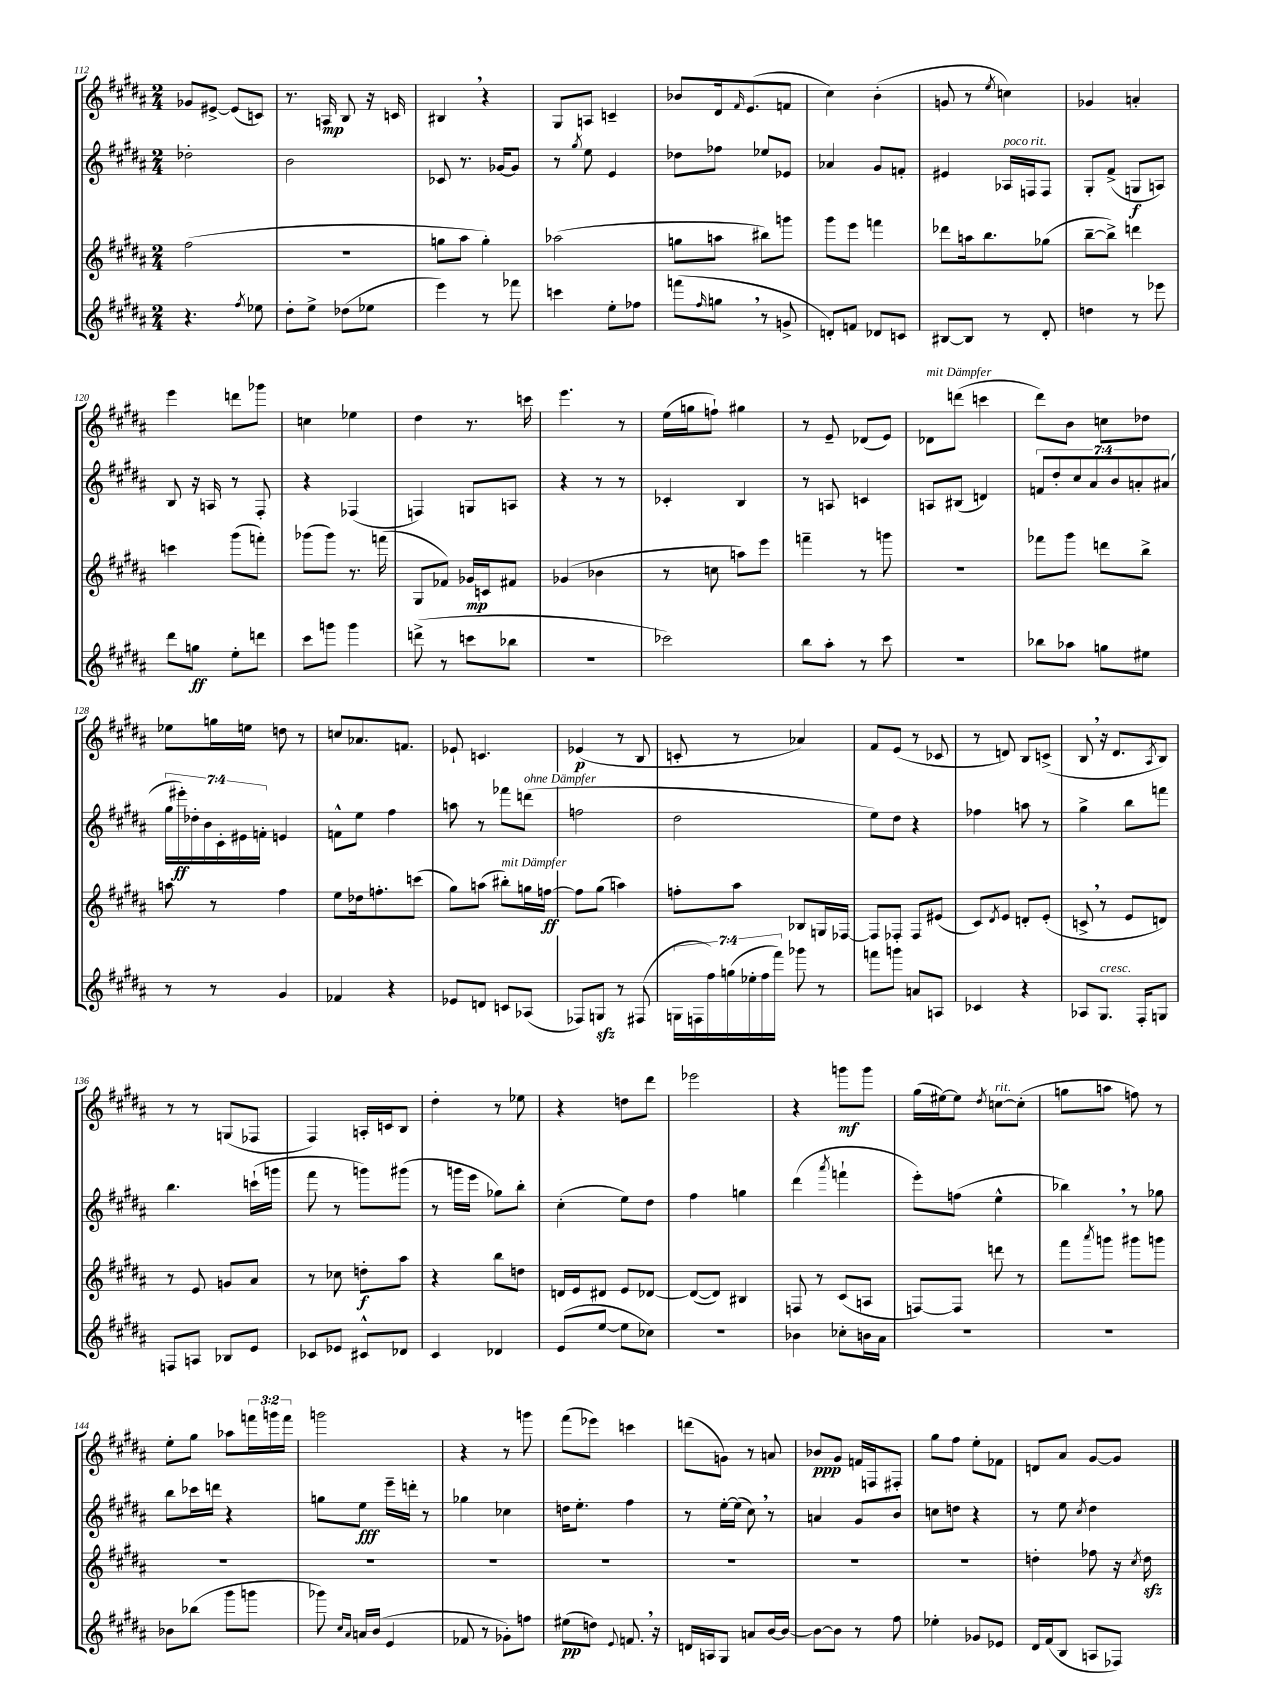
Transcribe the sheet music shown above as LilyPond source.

<<
\new StaffGroup <<
\new Staff = "s0" {
    \clef treble \key b \major \numericTimeSignature \time 2/4 \override Staff.TupletNumber.text = #tuplet-number::calc-fraction-text
    ges'8 eis'8~-> eis'8( c'8) |
    r8. a16\mp b8 r16 c'16 |
    bis4 \breathe r4 |
    gis8 a8 c'4-- |
    bes'8 dis'16 \grace { fis'16 } e'8.( f'8 |
    cis''4) b'4-.( |
    g'8 r8 \acciaccatura { e''8 } c''4) |
    ges'4 a'4-. |
    e'''4 d'''8 ges'''8 |
    c''4 ees''4 |
    dis''4 r8. c'''16 |
    e'''4. r8 |
    e''16( g''16 f''8-!) gis''4 |
    r8 e'8-- des'8( e'8) |
    des'8^\markup { \italic "mit Dämpfer" } d'''8( c'''4 |
    dis'''8) b'8 c''8 des''8 |
    ees''8 g''16 e''16 d''8 r8 |
    c''8 aes'8. f'8. |
    ees'8-! c'4. |
    ees'4\p( r8 b8 |
    c'8-. r8 aes'4) |
    fis'8 e'8( r8 ces'8 |
    r8 d'8) b8 c'8->( |
    b8 \breathe r16 dis'8. \acciaccatura { ais8 } b8) |
    r8 r8 g8( fes8 |
    fis4) a16-. c'16 b8 |
    dis''4-. r8 ees''8 |
    r4 d''8 dis'''8 |
    ees'''2 |
    r4 g'''8\mf g'''8 |
    gis''16( eis''16~) eis''8 \acciaccatura { dis''8 } c''8~^\markup { \italic "rit." } c''8-.( |
    g''8 a''8 f''8) r8 |
    e''8-. gis''8 aes''8 \tuplet 3/2 { f'''16 g'''16 f'''16 } |
    g'''2 |
    r4 r8 g'''8 |
    fis'''8( ees'''8) c'''4 |
    d'''8( g'8) r8 a'8 |
    bes'8\ppp gis'8 f'16 f16 fis8-. |
    gis''8 fis''8 e''8-. fes'8 |
    d'8 ais'8 gis'8~ gis'8 \bar "|." |
}
\new Staff = "s1" {
    \clef treble \key b \major \numericTimeSignature \time 2/4 \override Staff.TupletNumber.text = #tuplet-number::calc-fraction-text
    des''2-. |
    b'2 |
    ces'8 r8. ges'16~ ges'8 |
    r8 \acciaccatura { gis''8 } e''8 e'4 |
    des''8 fes''8 ees''8 ees'8 |
    aes'4 gis'8 f'8-. |
    eis'4 aes16^\markup { \italic "poco rit." } f16 f8 |
    gis8-. fis'8->( g8\f a8) |
    b8 r16 a16 r8 fis8-. |
    r4 fes4( |
    f4) g8 a8 |
    r4 r8 r8 |
    ces'4-. b4 |
    r8 a8 c'4 |
    a8 bis8( d'4) |
    \tuplet 7/4 { f'8 dis''8-. cis''8 ais'8 b'8 a'8-. ais'8( } |
    \tuplet 7/4 { gis''16 eis'''16-.\ff) des''16-. b'16 cis'16-. eis'16 f'16-. } e'4 |
    f'8-^ e''8 fis''4 |
    a''8 r8 fes'''8 d'''8^\markup { \italic "ohne Dämpfer" }( |
    f''2 |
    dis''2 |
    e''8) dis''8 r4 |
    fes''4 a''8 r8 |
    gis''4-> b''8 f'''8 |
    b''4. c'''16-!( g'''16 |
    fis'''8 r8 g'''8) gis'''8( |
    r8 g'''16 e'''16 ges''8) b''8-. |
    cis''4-.( e''8) dis''8 |
    fis''4 g''4 |
    dis'''4( \acciaccatura { ais'''8 } f'''4-! |
    e'''8-.) f''8( e''4-^ |
    bes''4) \breathe r8 ges''8 |
    b''8 ces'''16 d'''16 r4 |
    g''8 e''8\fff e'''16-- d'''16-. r8 |
    ges''4 ces''4 |
    d''16 e''8.-. fis''4 |
    r8 e''16~-. e''16( cis''8) \breathe r8 |
    a'4 gis'8 b'8 |
    c''8 d''8 r4 |
    r8 e''8 \acciaccatura { cis''8 } dis''4 \bar "|." |
}
\new Staff = "s2" {
    \clef treble \key b \major \numericTimeSignature \time 2/4
    fis''2( |
    R2 |
    g''8 ais''8 g''4-.) |
    aes''2( |
    g''8 a''8 bis''8) g'''8 |
    gis'''8 e'''8 f'''4 |
    des'''8 a''16 b''8. ges''8( |
    b''8~-- b''8->) d'''4 |
    c'''4 gis'''8( f'''8-.) |
    ges'''8( ges'''8) r8. f'''16( |
    gis8 fes'8) ges'16\mp c'16 fis'8 |
    ges'4( bes'4 |
    r8 c''8 a''8) e'''8 |
    f'''4-- r8 g'''8 |
    r2 |
    fes'''8 gis'''8 d'''8 b''8-> |
    a''8 r8 fis''4 |
    e''8 des''16 f''8.-. c'''8( |
    gis''8) a''8( bis''8-.^\markup { \italic "mit Dämpfer" }) g''16 f''16~\ff |
    f''8 gis''8( a''4) |
    f''8-. ais''8 bes8 g16 fes16~ |
    fes8 fes8-. fes8 eis'8( |
    cis'8) \acciaccatura { dis'8 } e'8 d'8-. e'8-.( |
    c'8-> \breathe r8 e'8 d'8) |
    r8 e'8 g'8 ais'8 |
    r8 ces''8 d''8-.\f ais''8 |
    r4 b''8 d''8 |
    d'16 e'16 dis'8 e'8 des'8~ |
    des'8~( des'8) bis4 |
    f8 r8 cis'8( a8 |
    f8~) f8 d'''8 r8 |
    fis'''8 \acciaccatura { ais'''8 } g'''8 gis'''8 g'''8 |
    R2 |
    R2 |
    R2 |
    R2 |
    R2 |
    R2 |
    R2 |
    d''4-. fes''8 r16 \acciaccatura { cis''8 } d''16\sfz \bar "|." |
}
\new Staff = "s3" {
    \clef treble \key b \major \numericTimeSignature \time 2/4 \override Staff.TupletNumber.text = #tuplet-number::calc-fraction-text
    r4. \acciaccatura { fis''8 } ees''8 |
    dis''8-. e''8-> des''8( ees''8 |
    e'''4) r8 fes'''8 |
    c'''4 e''8-. fes''8 |
    f'''8( \grace { fis''16 } g''8 \breathe r8 g'8-> |
    d'8-.) f'8 des'8 c'8 |
    bis8~ bis8 r8 dis'8-. |
    d''4 r8 ees'''8 |
    dis'''8 g''8\ff e''8-. d'''8 |
    cis'''8 g'''8 g'''4 |
    d'''8->( r8 c'''8 bes''8 |
    r2 |
    ces'''2) |
    b''8 ais''8-. r8 cis'''8 |
    r2 |
    bes''8 aes''8 g''8 eis''8 |
    r8 r8 gis'4 |
    fes'4 r4 |
    ees'8 d'8 c'8 aes8( |
    fes8) g8\sfz r8 fis8( |
    \tuplet 7/4 { g16 f16 fis''16) g''16( ees''16-. fis''16 fis'''16) } ges'''8 r8 |
    f'''8 g'''8 a'8 a8 |
    ces'4 r4 |
    aes8 gis8.^\markup { \italic "cresc." } fis16-. g8 |
    f8 a8 bes8 e'8 |
    ces'8 ees'8 cis'8-^ des'8 |
    cis'4 des'4 |
    e'8( e''8~ e''8 ces''8) |
    r2 |
    bes'4 ces''8-. b'16 ais'16 |
    r2 |
    r2 |
    bes'8 bes''8( gis'''8 g'''8 |
    ges'''8) \grace { cis''16 ais'16 } a'16 b'16( e'4 |
    fes'8 r8 ges'8-.) f''8 |
    eis''8\pp( d''8) \appoggiatura { e'8 } f'8. \breathe r16 |
    d'16 a16 gis8 a'8 b'16~ b'16~ |
    b'8~ b'8 r8 fis''8 |
    ees''4-. ges'8 ees'8 |
    dis'16 fis'16( b8 a8 fes8) \bar "|." |
}
>>
>>
\layout { \context { \Score currentBarNumber = #112 } }
